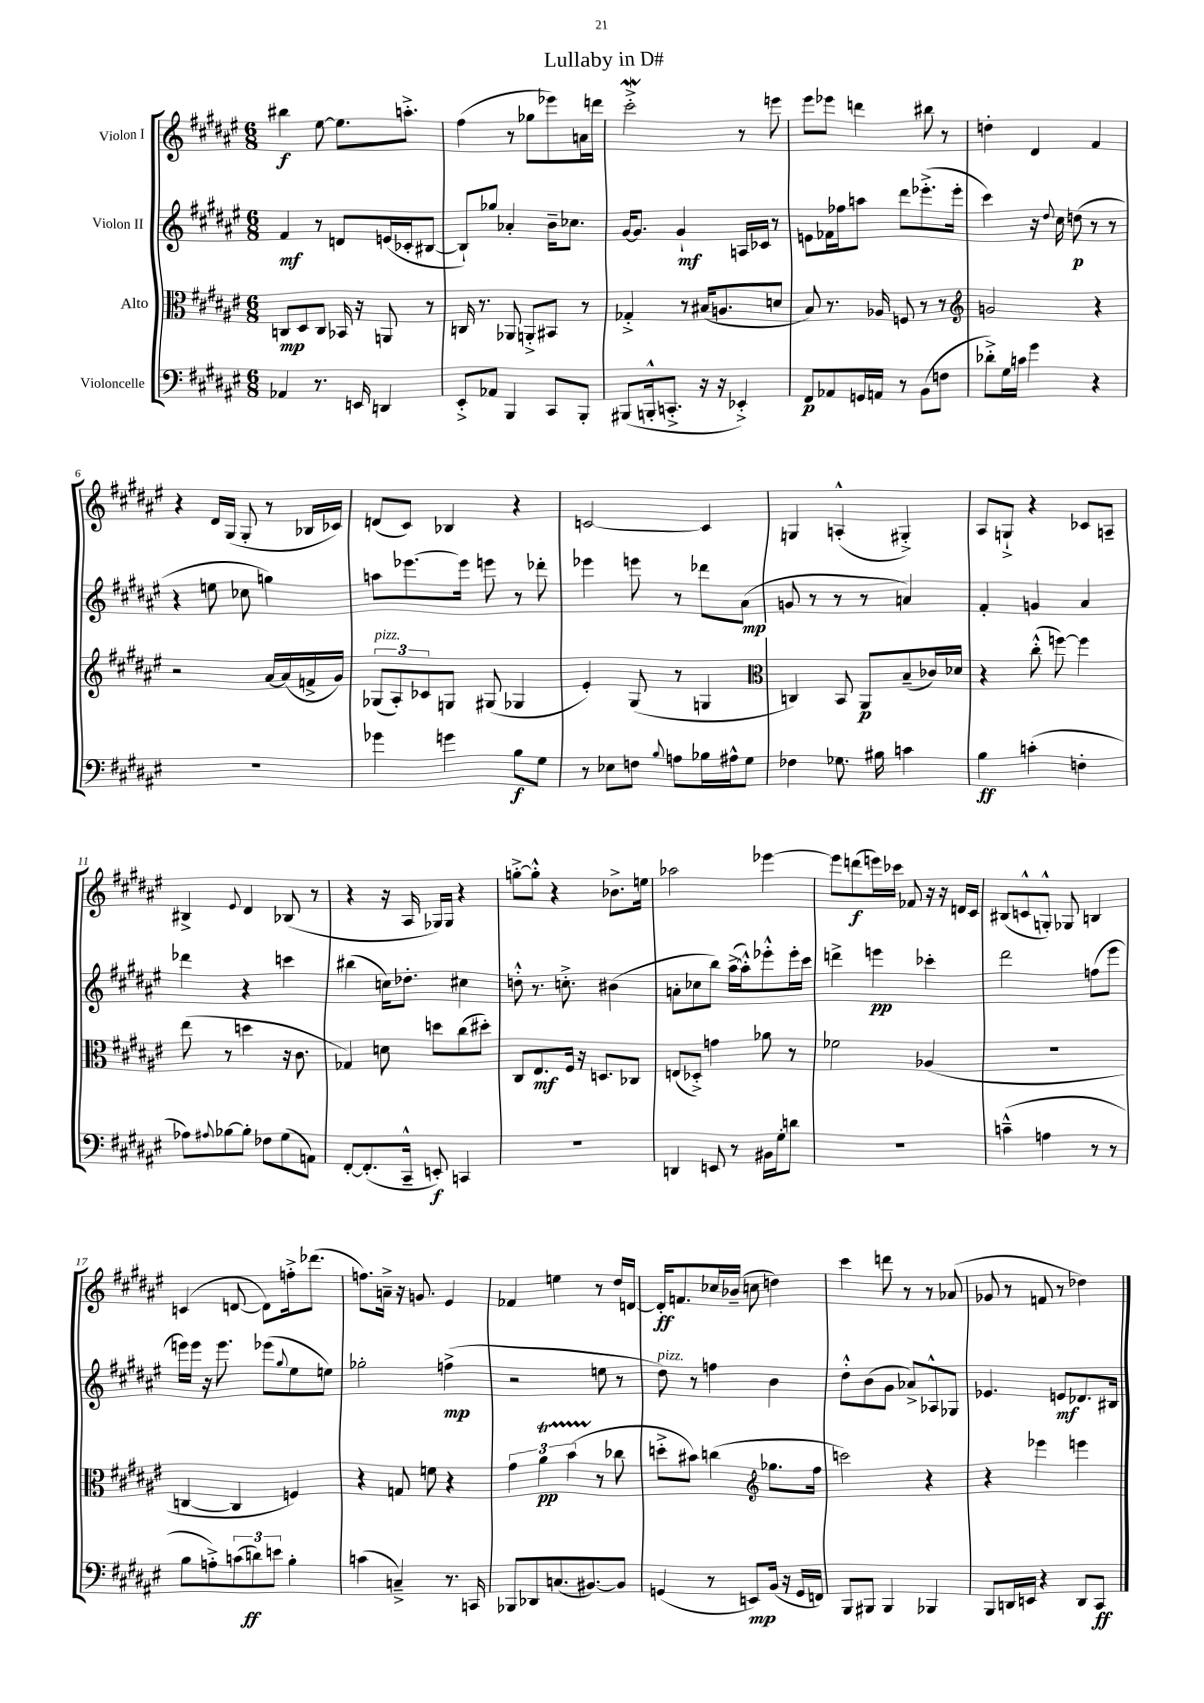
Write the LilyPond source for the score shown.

\header { title = "Lullaby in D#" }
<<
\new StaffGroup <<
\new Staff = "s0" \with { instrumentName = "Violon I" } {
    \clef treble \key fis \major \numericTimeSignature \time 6/8
    bis''4\f eis''8~ eis''8. a''8.-.-> |
    fis''4( r8 ges''8 ees'''8) a'16 d'''16 |
    cis'''2-.->\mordent r8 e'''8 |
    eis'''8 ees'''8 d'''4 bis''8 r8 |
    d''4-. dis'4 fis'4 |
    r4 dis'16 gis16( gis8-. r8 bes16 ces'16) |
    d'8( cis'8) bes4 r4 |
    c'2~ c'4 |
    g4 a4-.-^( gis4-.->) |
    ais8 g8-!-> r4 ces'8 a8-- |
    bis4-> \appoggiatura { eis'8 } dis'4 bes8( r8 |
    r4 r16 ais16 ges16) ges16 r4 |
    g''8~-.-> g''8-.-^ r4 bes'8.-> e''16 |
    aes''2 ees'''4~ |
    ees'''8 d'''8\f( e'''16) ces'''16 fes'8 r16 r16 d'16 cis'16 |
    bis8( c'8-^ g8-.-^) ges8 b4 |
    c'4( d'8~ d'8) f''16-.-> des'''8.( |
    f''8.) a'16---> r16 g'8. eis'4 |
    fes'4 e''4 r8 dis''16 d'16~ |
    d'16-.\ff f'8. ces''16 bes'16--( c''8 d''4) |
    cis'''4 d'''8 r8 r8 aes'8( |
    ges'8 r8 f'8 r8 des''4) \bar "|." |
}
\new Staff = "s1" \with { instrumentName = "Violon II" } {
    \clef treble \key fis \major \numericTimeSignature \time 6/8
    fis'4\mf r8 d'8 e'16( ces'16-. bis8~ |
    bis8-!) ges''8 aes'4-. b'16-- ces''8. |
    gis'16~ gis'8. gis'4-!\mf a16 ces'16 r8 |
    e'8 fes'16 fes''16 a''8 dis'''8 ees'''8.-.->( ees'''16-. |
    cis'''4) r16 \appoggiatura { dis''8 } cis''16 d''8\p( r8 r8 |
    r4 e''8 ces''8 g''4) |
    a''8 ees'''8.~ ees'''16 e'''8 r8 des'''8-. |
    ees'''4 e'''8 r8 des'''8 ais'8\mp( |
    g'8 r8 r8 r8 a'4) |
    fis'4-. g'4 ais'4 |
    des'''4 r4 c'''4 |
    bis''4( c''16) des''8.-. cis''4 |
    d''8-.-^ r8. c''8.-.-> bis'4( |
    a'8-. ces''8 b''8) ais''16~->( ais''16-.-^) ees'''8-.-^ ees'''16-. cis'''16 |
    d'''4-> e'''4\pp ces'''4-. |
    dis'''2 f''8( eis'''8 |
    e'''16) e'''16 r16 e'''8. ees'''8( \appoggiatura { gis''8 } eis''8 e''8) |
    ges''2-. f''4->\mp( |
    r2 e''8 r8 |
    dis''8^\markup { \italic "pizz." }) r8 f''4 b'4 |
    dis''8-.-^ b'8( gis'8 aes'8->) aes8-^ ges8 |
    ees'4. e'8\mf des'8. bis16 \bar "|." |
}
\new Staff = "s2" \with { instrumentName = "Alto" } {
    \clef alto \key fis \major \numericTimeSignature \time 6/8
    c8\mp dis8 c8 bes,16 r16 a,8 r8 |
    c16 r8. aes,8 a,8-.-> bis,8 r8 |
    ges4-.-> r8 bis16( a8. d'8 |
    b8) r8. aes16 f8 r8 r8 |
    \clef treble g'2 r4 |
    r2 ais'16~ ais'16( f'16-> gis'16) |
    \tuplet 3/2 { ges8^\markup { \italic "pizz." }( ais8-.) ces'8 } g8 gis8( ges4 |
    eis'4-.) gis8( r8 g4 |
    \clef alto c4) b,8 ais,8\p b8--( ces'16) des'16 |
    r4 cis''8-.-^( f''8~) f''4 |
    eis''8( r8 d''4 r16 cis'8. |
    ges4) d'8 d''8 cis''8( dis''8-.) |
    cis8 eis8.\mf fis16 r16 d8. ces8 |
    e8( des8-.->) g'4 aes'8 r8 |
    fes'2 aes4( |
    R2. |
    c4~ c4 f4) |
    r4 g8 f'8 r4 |
    \tuplet 3/2 { gis'4 ais'4\startTrillSpan\pp b'4( } r8\stopTrillSpan ces''8 |
    d''8-.-> bis'8) c''4( \clef treble ges''8. fis''16 |
    c'''2) r4 |
    r4 ees'''4 e'''4 \bar "|." |
}
\new Staff = "s3" \with { instrumentName = "Violoncelle" } {
    \clef bass \key fis \major \numericTimeSignature \time 6/8
    aes,4 r8. e,16 d,4 |
    eis,8-.-> aes,8 b,,4 cis,8 b,,8-. |
    bis,,8( b,,16-.-^ c,8.-.-> r16 r16 ees,4-.->) |
    fis,8\p aes,8 g,16 a,16 r8 b,8( f8 |
    des'8-.->) gis16 c'16 gis'4 r4 |
    R2. |
    ges'4 g'4 b8\f gis8 |
    r8 ees8 f8 \appoggiatura { b8 } a8 bes16 ais16-^ gis8 |
    fes4 ges8. bis16 c'4 |
    b4\ff c'4-.( f4-. |
    aes8) \appoggiatura { ais8 } bes8~ bes8-. fes8 gis8( a,8) |
    fis,8~-. fis,8.-.( cis,16---^ e,8-.\f) c,4 |
    R2. |
    d,4 e,8 r8 bis,16 gis16-. d'8 |
    R2. |
    c'4---^( a4 r8 r8 |
    b8 a8-.->) \tuplet 3/2 { c'8( d'8\ff) e'8 } b4-. |
    c'4( c4--->) r8. c,16 |
    bes,,8 des,8 c8.( bis,8.~) bis,8 |
    g,4( r8 e,8\mp) b,16( r16 g,16 f,16) |
    b,,8 bis,,8 bis,,4 bes,,4 |
    b,,8 d,16 e,16 r4 d,8 cis,8\ff \bar "|." |
}
>>
>>
